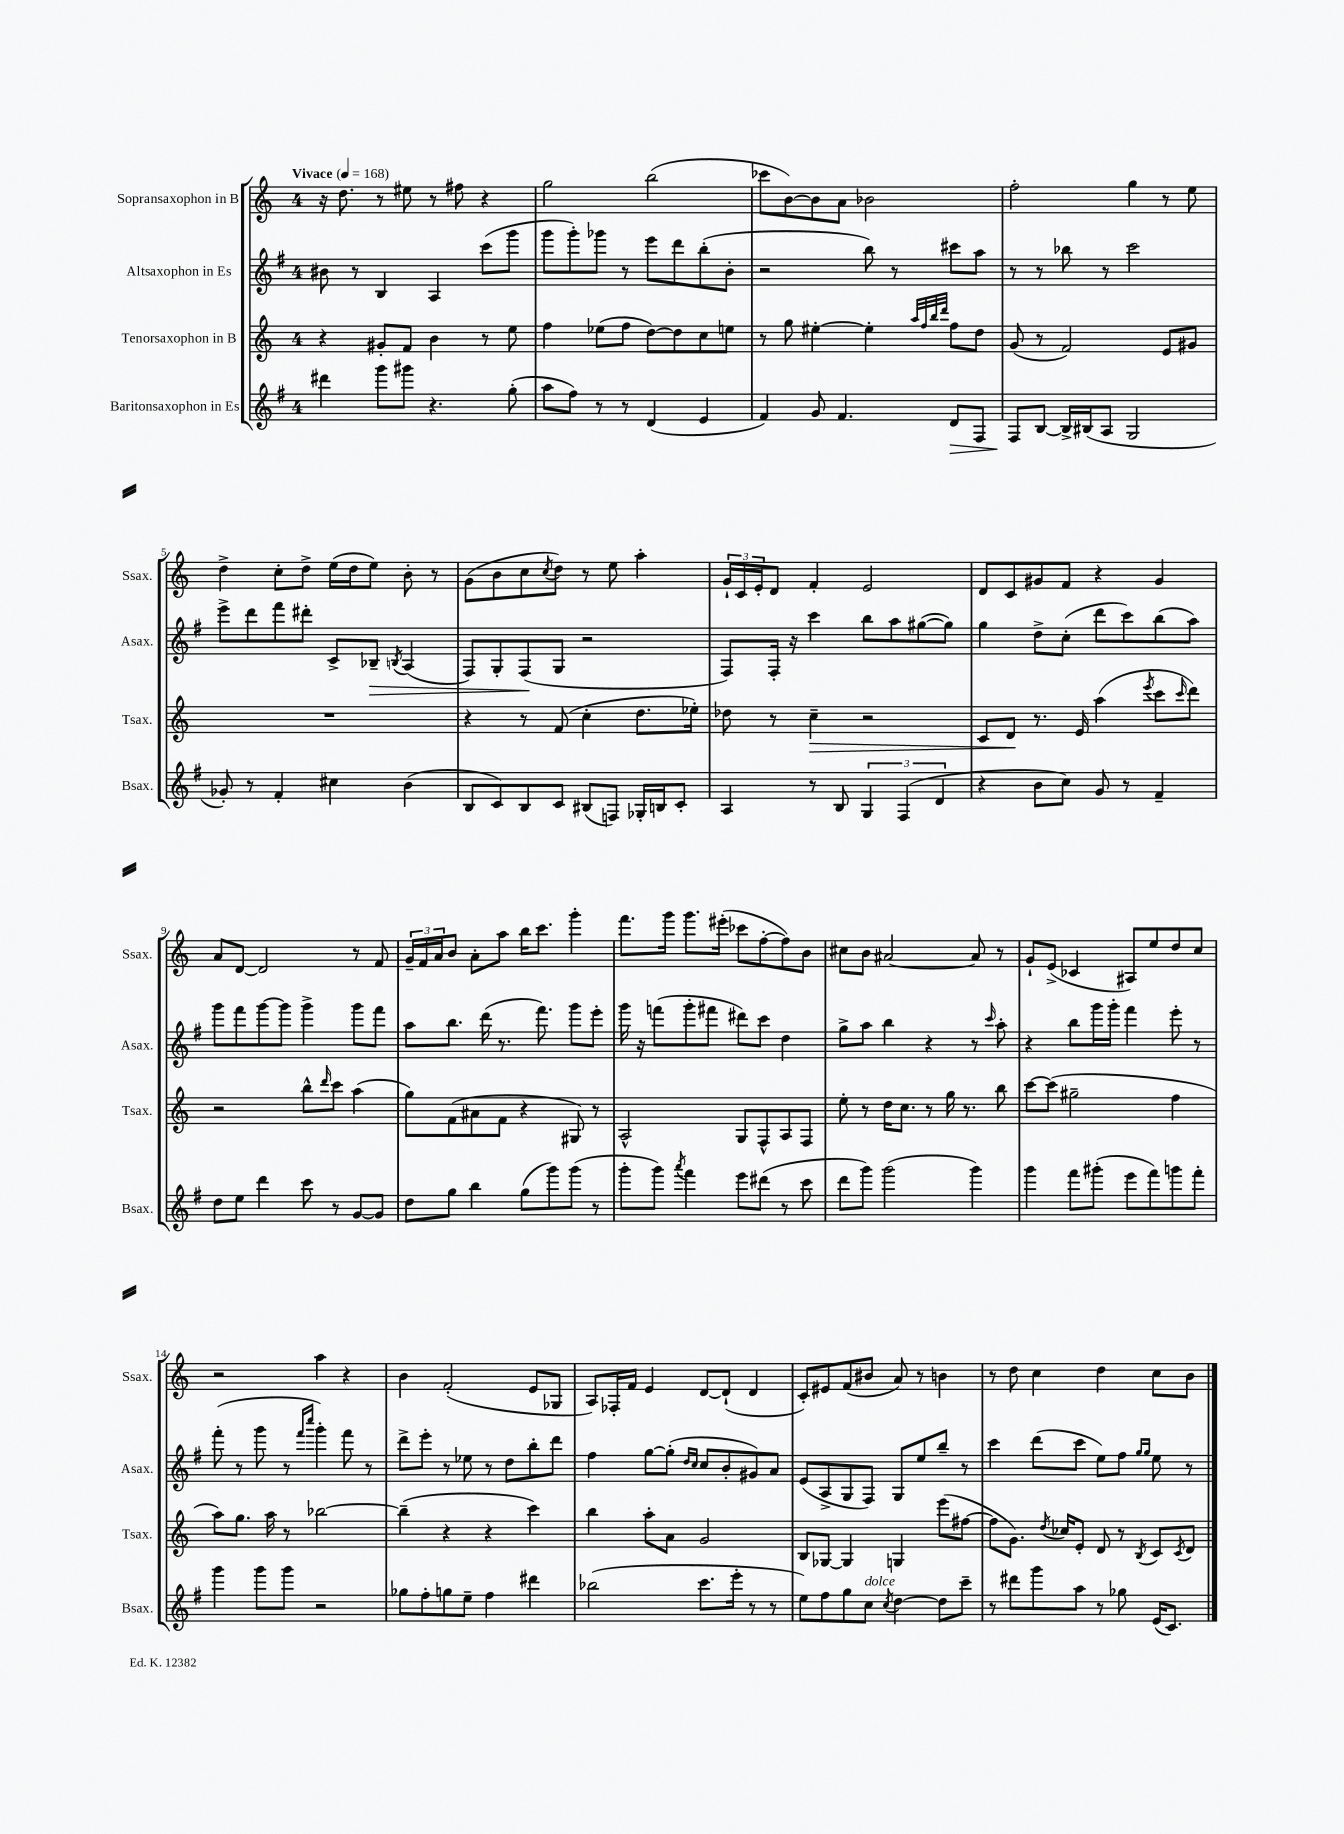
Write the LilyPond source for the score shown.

<<
\new StaffGroup <<
\new Staff = "s0" \with { instrumentName = "Sopransaxophon in B" shortInstrumentName = "Ssax." } {
    \clef treble \key c \major \once \override Staff.TimeSignature.style = #'single-digit \time 4/4 \tempo "Vivace" 4 = 168
    r16 d''8. r8 eis''8 r8 fis''8 r4 |
    g''2 b''2( |
    ces'''8 b'8~) b'8 a'8 bes'2 |
    f''2-. g''4 r8 e''8 |
    d''4-> c''8-. d''8-> e''16( d''16 e''8) b'8-. r8 |
    g'8( b'8 c''8 \acciaccatura { c''8 } d''8) r8 e''8 a''4-. |
    \tuplet 3/2 { g'16-! c'16 e'16-. } d'8 f'4-. e'2 |
    d'8 c'8 gis'8 f'8 r4 gis'4 |
    a'8 d'8~ d'2 r8 f'8 |
    \tuplet 3/2 { g'16-- f'16 a'16 } b'8 a'8-. a''8 b''16 c'''8. g'''4-. |
    f'''8. g'''16 g'''8. eis'''16-.( ces'''8 f''8~-. f''8) b'8 |
    cis''8 b'8 ais'2~ ais'8 r8 |
    g'8-! e'8->( ces'4 ais8) e''8 d''8 c''8 |
    r2 a''4 r4 |
    b'4 f'2-.( e'8 ges8 |
    a8) fes16-. f'16 e'4 d'8~ d'8-!( d'4 |
    c'8-.) eis'8 f'8( bis'8 a'8) r8 b'4 |
    r8 d''8 c''4 d''4 c''8 b'8 \bar "|." |
}
\new Staff = "s1" \with { instrumentName = "Altsaxophon in Es" shortInstrumentName = "Asax." } {
    \clef treble \key g \major \once \override Staff.TimeSignature.style = #'single-digit \time 4/4
    bis'8 r8 b4 a4 c'''8( g'''8 |
    g'''8 g'''8-.) ges'''8 r8 e'''8 d'''8 b''8-.( b'8-. |
    r2 b''8) r8 cis'''8 a''8 |
    r8 r8 bes''8 r8 c'''2 |
    e'''8-> d'''8 fis'''8 dis'''8-. c'8-> bes8--\> \acciaccatura { b8 } a4( |
    fis8) g8-. fis8\!( g8 r2 |
    fis8) fis16-. r16 c'''4 b''8 a''8 gis''8~( gis''8) |
    g''4 d''8-> c''8-.( d'''8 c'''8) b''8( a''8) |
    g'''8 fis'''8 g'''8~ g'''8 g'''4-> g'''8 fis'''8 |
    a''8 b''8. d'''16( r8. fis'''8.) g'''8 e'''8-. |
    g'''16 r16 f'''8( g'''8-. fis'''8 dis'''8) c'''8 d''4 |
    g''8-> a''8 b''4 r4 r8 \grace { c'''16 } a''8-. |
    r4 b''8 g'''16 g'''16-. fis'''4 e'''8-. r8 |
    fis'''8-.( r8 g'''8 r8 \grace { fis'''16 c''''16 } g'''4-.) fis'''8 r8 |
    d'''8-> e'''8-. r8 ees''8 r8 d''8 b''8-. d'''8 |
    fis''4 g''8~ g''8-.( \grace { d''16 c''16 } c''8 b'8-. gis'8) a'8 |
    e'8( a8-> g8 fis8) g8 e''8 b''8-- r8 |
    c'''4 d'''8( c'''8 e''8) fis''8 \grace { g''16 g''16 } e''8 r8 \bar "|." |
}
\new Staff = "s2" \with { instrumentName = "Tenorsaxophon in B" shortInstrumentName = "Tsax." } {
    \clef treble \key c \major \once \override Staff.TimeSignature.style = #'single-digit \time 4/4
    r4 gis'8-. f'8 b'4 r8 e''8 |
    f''4 ees''8( f''8 d''8~) d''8 c''8 e''8 |
    r8 g''8 eis''4~-. eis''4-. \grace { a''32 f''32 b''32 d'''32 } f''8 d''8 |
    g'8( r8 f'2) e'8 gis'8 |
    R1 |
    r4 r8 f'8( c''4-. d''8. ees''16-.) |
    des''8 r8 c''4--\> r2 |
    c'8 d'8\! r8. e'16 a''4( \acciaccatura { e'''8 } c'''8 \grace { c'''16 } d'''8) |
    r2 b''8-^ \grace { d'''16 } c'''8 a''4( |
    g''8) f'8( ais'8 f'8 r4 gis8) r8 |
    a2-^ g8 f8-^ a8 f8 |
    e''8-. r8 d''16 c''8. r8 g''16 r8. b''8 |
    c'''8~ c'''8( gis''2-- f''4 |
    a''8) g''8. a''16 r8 bes''2~ |
    bes''4--( r4 r4 c'''4) |
    b''4 a''8-. a'8 g'2 |
    b8 ges8~ ges4 g4 e'''8( fis''8~ |
    fis''8 g'8.) \acciaccatura { d''8 } ces''16 e'8-. d'8 r8 \acciaccatura { b8 } c'8 \acciaccatura { c'8 } d'8 \bar "|." |
}
\new Staff = "s3" \with { instrumentName = "Baritonsaxophon in Es" shortInstrumentName = "Bsax." } {
    \clef treble \key g \major \once \override Staff.TimeSignature.style = #'single-digit \time 4/4
    dis'''4 g'''8 gis'''8 r4. g''8-.( |
    a''8 fis''8) r8 r8 d'4( e'4 |
    fis'4) g'8 fis'4. d'8\> fis8 |
    fis8\! b8~ b16-> bis16( a8 g2 |
    ges'8-.) r8 fis'4-. cis''4 b'4( |
    b8 c'8) b8 c'8 bis8( f8) ges16-. b16 c'8-. |
    a4 r8 b8 \tuplet 3/2 { g4 fis4( d'4 } |
    r4 b'8 c''8) g'8 r8 fis'4-- |
    d''8 e''8 d'''4 c'''8 r8 g'8~ g'8 |
    d''8 g''8 b''4 g''8( g'''8) g'''8( r8 |
    g'''8-. g'''8) \acciaccatura { a'''8 } fis'''4 e'''8 dis'''8( r8 c'''8 |
    d'''8 g'''8) g'''2( g'''4) |
    g'''4 fis'''8 gis'''8-.( e'''8 fis'''8) g'''8 fis'''8-. |
    g'''4 g'''8 g'''8 r2 |
    ges''8 fis''8-. g''8 e''8-- fis''4 dis'''4 |
    bes''2( c'''8. e'''16-. r8 r8 |
    e''8) fis''8 g''8 c''8^\markup { \italic "dolce" } \acciaccatura { c''8 } d''4~ d''8 c'''8-- |
    r8 dis'''8 g'''8 a''8 r8 ges''8 e'16( c'8.) \bar "|." |
}
>>
>>
